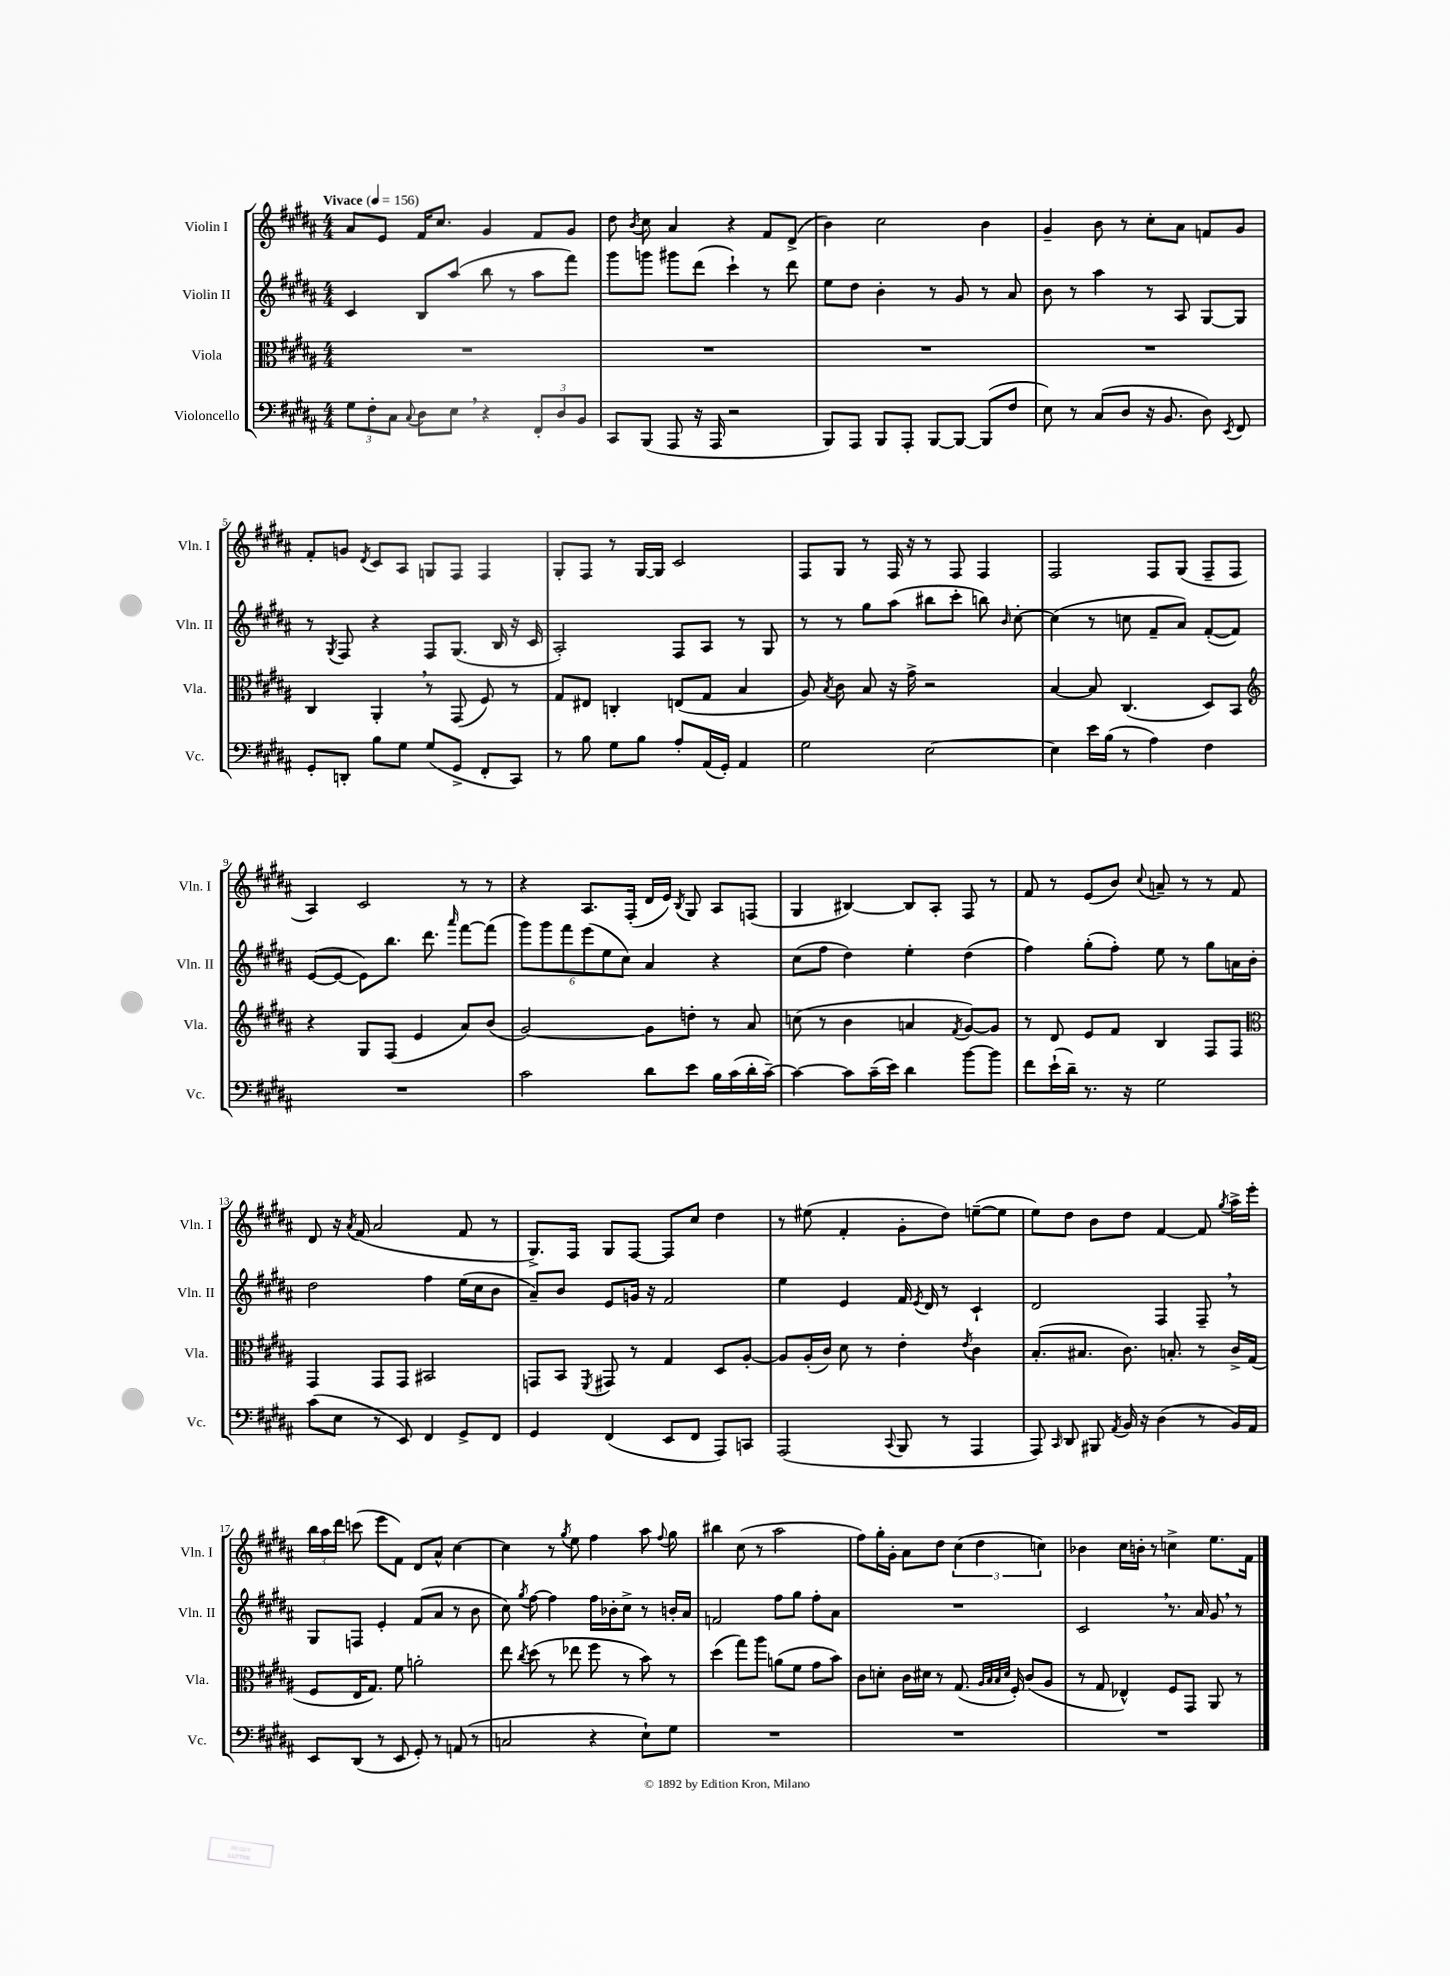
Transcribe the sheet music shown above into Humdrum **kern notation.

**kern	**kern	**kern	**kern
*staff4	*staff3	*staff2	*staff1
*clefF4	*clefC3	*clefG2	*clefG2
*k[f#c#g#d#a#]	*k[f#c#g#d#a#]	*k[f#c#g#d#a#]	*k[f#c#g#d#a#]
*M4/4	*M4/4	*M4/4	*M4/4
*MM156	*MM156	*MM156	*MM156
12G#	1r	4c#	8a#
12F#'	.	.	.
.	.	.	8e
12C#	.	.	.
8qqC#	.	.	.
8D#	.	8B	16f#
.	.	.	8.cc#
8E	.	(8aa#	.
4r	.	8bb	4g#
.	.	8r	.
12FF#'	.	8aa#	8f#
12D#	.	.	.
.	.	8fff#)	8g#
12BB	.	.	.
=	=	=	=
8CC#	1r	8ggg#	8dd#
.	.	.	8qb
(8BBB	.	8ggg	8cc#
8AAA#	.	8ggg#	4a#
16r	.	(8ddd#	.
16AAA#	.	.	.
2r	.	4ccc#`)	4r
.	.	8r	8f#
.	.	8ddd#	(8d#^
=	=	=	=
8BBB)	1r	8ee	4b)
8AAA#	.	8dd#	.
8BBB	.	4b'	2cc#
8AAA#'	.	.	.
[8BBB	.	8r	.
8BBB_	.	8g#	.
(8BBB]	.	8r	4b
8F#	.	8a#	.
=	=	=	=
8E)	1r	8b	4g#~
8r	.	8r	.
(8C#	.	4aa#	8b
8D#	.	.	8r
16r	.	8r	8cc#'
8.BB	.	.	.
.	.	8A#	8a#
8D#)	.	[8G#	8f
8qEE	.	.	.
8FF#	.	8G#]	8g#
=	=	=	=
8GG#'	4C#	8r	8f#'
.	.	8qG#	.
8DD'	.	8F#	8g
.	.	.	8qd#
8B	4AA#'	4r	8c#
8G#	.	.	8A#
(8G#	8r	8F#	8G
8GG#^	(8GG#	(8.G#	8F#
8FF#'	8F#)	.	4F#
.	.	16B	.
8CC#)	8r	16r	.
.	.	16c#	.
=	=	=	=
8r	8G#	2A#')	8G#'
8B	8E#	.	8F#
8G#	4C'	.	8r
8B	.	.	[16G#
.	.	.	16G#]
8A#'	(8E	8F#	2c#
(16AA#	8G#	8A#	.
16GG#')	.	.	.
4AA#	4B	8r	.
.	.	8G#	.
=	=	=	=
2G#	8A#)	8r	8F#
.	8qB	.	.
.	8c#	8r	8G#
.	8B	8gg#	8r
.	16r	(8aa#	16F#
.	16g#^	.	16r
[2E	2r	8bb#	8r
.	.	8ccc#'	8F#
.	.	8bb)	4F#
.	.	16qqb	.
.	.	[8cc#'	.
=	=	=	=
4E]	[4B	(4cc#]	2F#
16e	8B]	8r	.
(16B	.	.	.
8r	(4.C#	8cc	.
4A#)	.	8f#~	8F#
.	.	8a#)	(8G#
4F#	8D#)	([8f#'	8F#~
.	8BB	8f#])	8F#
=	=	=	=
*	*clefG2	*	*
1r	4r	([8e	4A#)
.	.	8e_	.
.	8G#	8e])	2c#
.	(8F#	8.bb	.
.	4e	.	.
.	.	8.ddd#	.
.	.	16qqaaa#	.
.	8a#)	[8fff#	8r
.	(8b	(8fff#]	8r
=	=	=	=
2c#	[2g#)	12ggg#)	4r
.	.	12ggg#	.
.	.	12fff#	.
.	.	(12eee	8.A#
.	.	12ee	.
.	.	12cc#)	.
.	.	.	(16F#'
8d#	8g#]	4a#	16d#
.	.	.	16e)
.	.	.	8qB
8e	8dd'	.	8G#
16B	8r	4r	8A#
(16c#	.	.	.
16d#'	8a#	.	(8F
[16c#~)	.	.	.
=	=	=	=
4c#_	(8cc	(8cc#	4G#
.	8r	8ff#	.
8c#]	4b	4dd#)	[4B#)
(16c#~	.	.	.
16e)	.	.	.
4d#	4a	4ee'	8B#]
.	.	.	8A#'
.	8qf#	.	.
[8b	[8g#)	(4dd#	8F#
8b]	8g#]	.	8r
=	=	=	=
8f#	8r	4ff#)	8f#
(16e`	8d#	.	8r
16d#~)	.	.	.
8.r	8e	(8gg#'	(8e
.	8f#	8ff#')	8b)
16r	.	.	.
.	.	.	8qqcc#
2G#	4B	8ee	8a~
.	.	8r	8r
.	8F#	8gg#	8r
.	8F#	16a	8f#
.	.	16b'	.
=	=	=	=
*	*clefC3	*	*
(8c#	4GG#	2dd#	8d#
8E	.	.	16r
.	.	.	8qa#
.	.	.	(16f#
8r	8GG#	.	2a#
8EE)	8GG#	.	.
4FF#	2BB#	4ff#	.
8GG#^	.	(16ee	8f#
.	.	16cc#	.
8FF#	.	8b	8r
=	=	=	=
4GG#	8GG	8a#~)	8.G#^)
.	8BB	8b	.
.	.	.	16F#
.	8qFF#	.	.
(4FF#	8GG#	8e	8G#
.	8r	16g	[8F#
.	.	16r	.
8EE	4G#	2f#	8F#]
8FF#	.	.	8cc#
8AAA#)	8D#	.	4dd#
8CC	[8A#'	.	.
=	=	=	=
(2AAA#	8A#]	4ee	8r
.	(16A#'	.	(8ee#
.	16c#)	.	.
.	8d#	4e	4f#'
.	8r	.	.
8qqCC#	.	.	.
8BBB	4e'	16f#	8g#'
.	.	8qe	.
.	.	16d#	.
8r	.	8r	8dd#)
.	8qe	.	.
4AAA#	4c#	4c#`	([8ee~
.	.	.	8ee]
=	=	=	=
8AAA#)	(8.B'	2d#	8ee)
16qqCC#	.	.	.
8DD#	.	.	8dd#
.	8.B#	.	.
8BBB#	.	.	8b
8qAA#	.	.	.
16BB	8.c#)	.	8dd#
16r	.	.	.
(4D#	.	4F#	[4f#
.	8.B'	.	.
8r	8r	8F#~	8f#]
.	.	.	8qgg#
16BB)	16c#^	8r	16aa#^
16AA#	(16G#	.	16eee'
=	=	=	=
8EE	8F#	8G#	24bb
.	.	.	24aa#
.	.	.	24ddd#
(8DD#	16E	8F	(8ccc
.	8.G#)	.	.
8r	.	4e'	8eee
8EE	8f#	.	8f#)
8GG#')	2a'	(8f#	8d#
8r	.	8a#	8a#^^
(8AA	.	8r	[4cc#
8r	.	8b	.
=	=	=	=
2C	8ee	8cc#)	4cc#]
.	8qcc#	8qgg#	.
.	(8dd#	[8ff#	.
.	8r	4ff#]	8r
.	.	.	8qgg#
.	8ee-	.	8ee
4r	8ff#	16ff#	4ff#
.	.	16b-'	.
.	8r	8cc#^	.
8E`)	8b)	8r	8aa#
.	.	.	8qqff#
8G#	8r	16b'	8gg#
.	.	16a#	.
=	=	=	=
1r	(4dd#	2f	4bb#
.	8gg#)	.	(8cc#
.	8aa#	.	8r
.	(8a	8ff#	2aa#
.	8f#	8gg#	.
.	8g#	8ff#'	.
.	8b)	8a#	.
=	=	=	=
1r	8c#	1r	8ff#)
.	8d'	.	16gg#'
.	.	.	16g#'
.	16c#	.	8a#
.	16d#	.	.
.	8r	.	8dd#
.	(8.G#	.	(6cc#
.	.	.	6dd#
.	32qqA#	.	.
.	32qqB	.	.
.	32qqB	.	.
.	32qqd#	.	.
.	16F#')	.	.
.	(8c#	.	.
.	.	.	6cc)
.	8A#	.	.
=	=	=	=
1r	8r	2c#	4b-
.	8G#	.	.
.	4E-^^)	.	16cc#
.	.	.	16b'
.	.	.	8r
.	8F#	8.r	4cc^
.	8GG#	.	.
.	.	16a#	.
.	8AA#	8g#	8.ee
.	8r	8r	.
.	.	.	16f#
==	==	==	==
*-	*-	*-	*-
